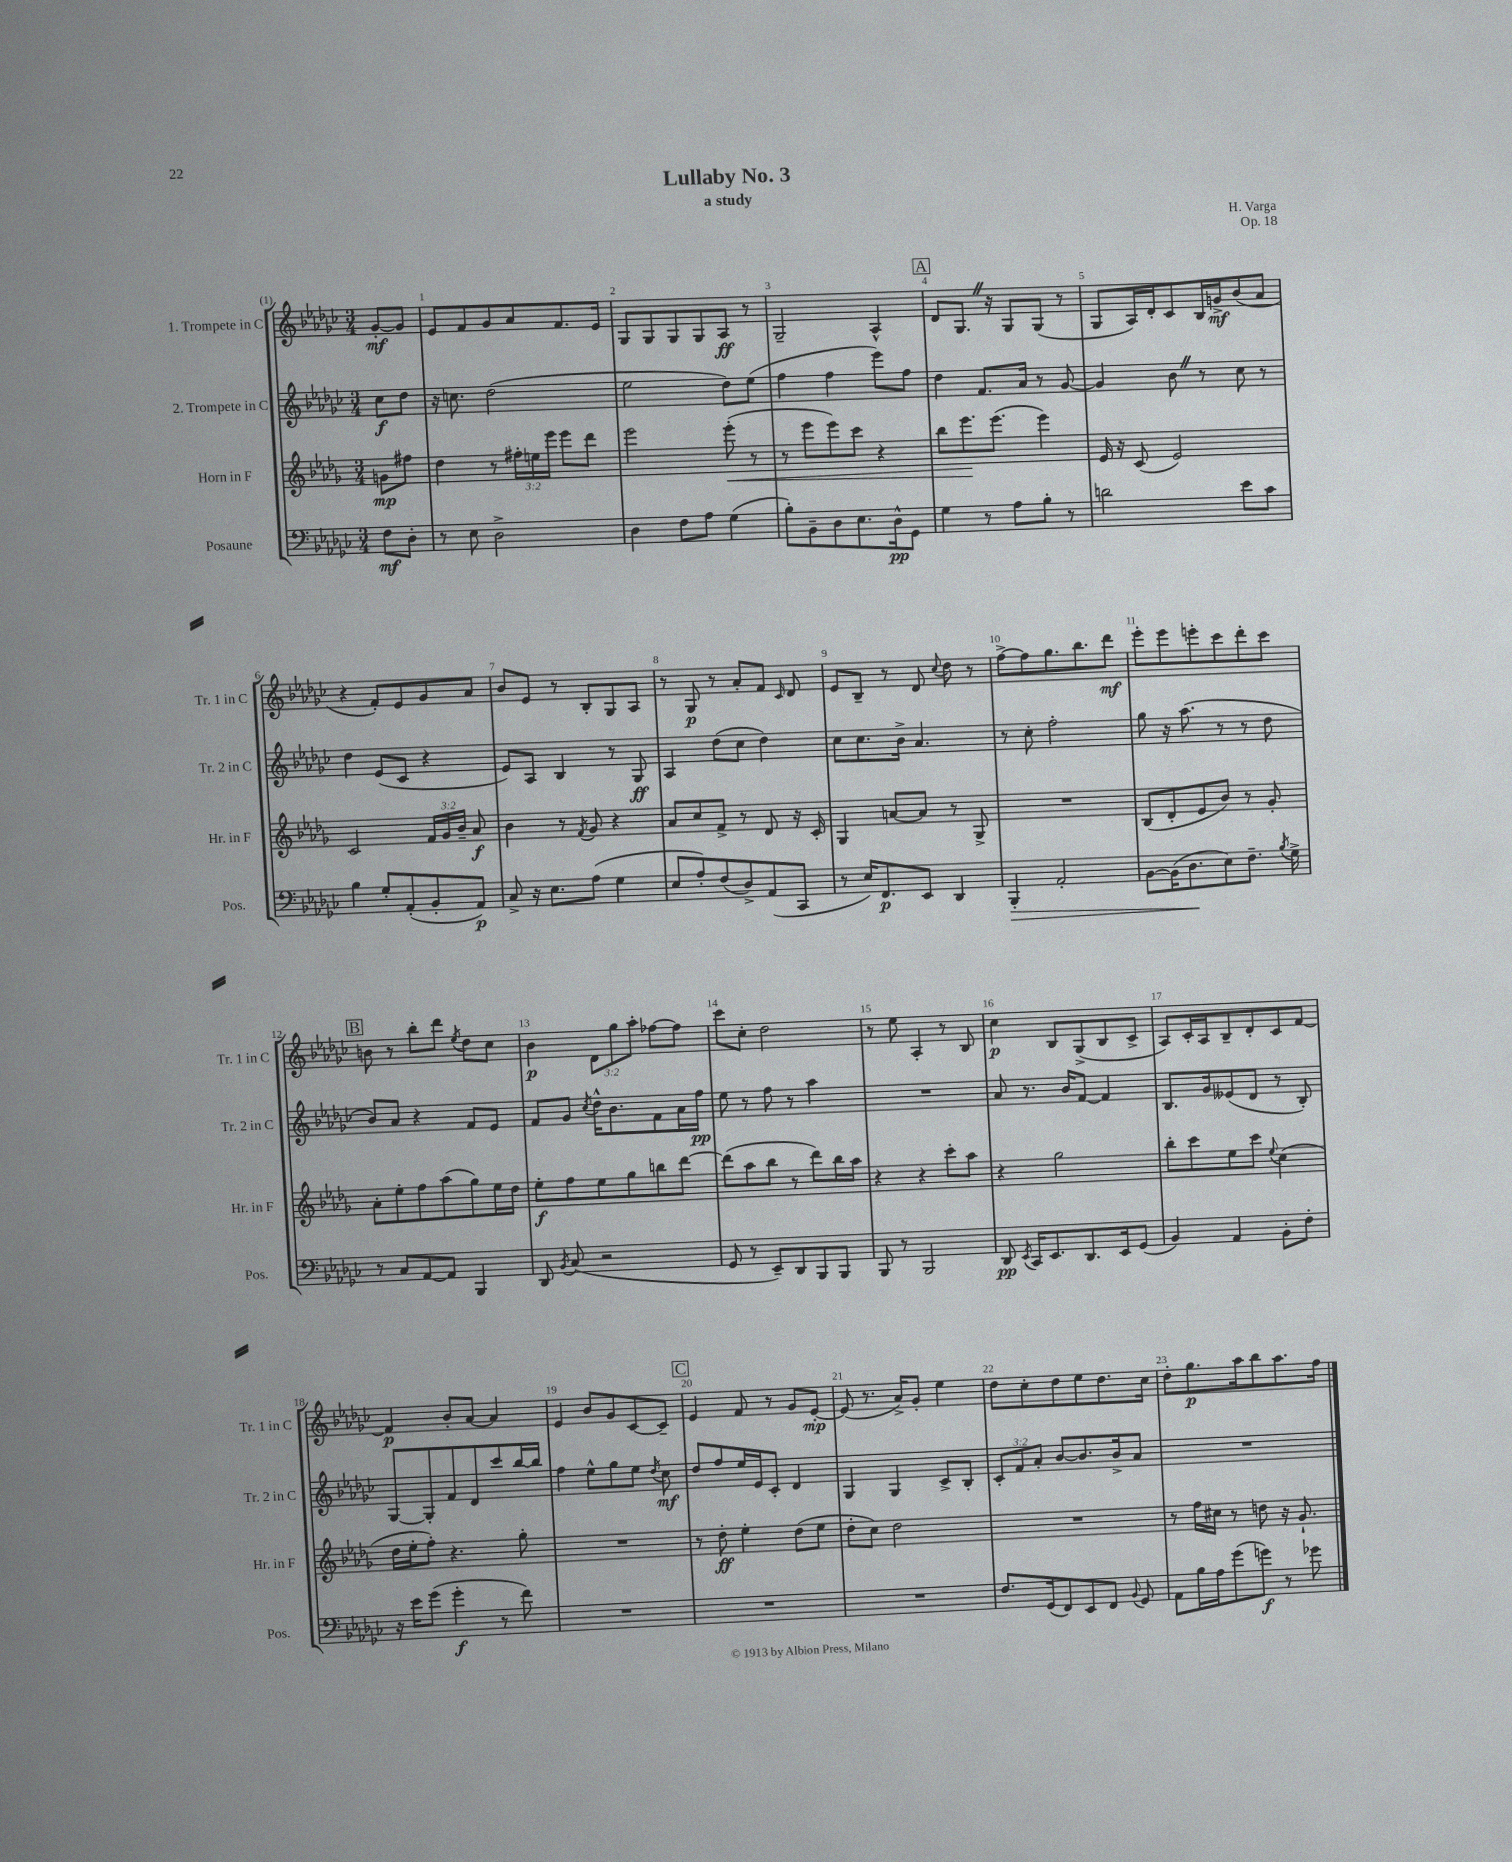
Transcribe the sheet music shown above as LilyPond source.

\header { title = "Lullaby No. 3" composer = "H. Varga" subtitle = "a study" opus = "Op. 18" }
<<
\new StaffGroup <<
\new Staff = "s0" \with { instrumentName = "1. Trompete in C" shortInstrumentName = "Tr. 1 in C" } {
    \clef treble \key ges \major \numericTimeSignature \time 3/4 \override Staff.TupletNumber.text = #tuplet-number::calc-fraction-text \partial 4
    \autoBeamOff ges'8[~-.\mf ges'8] |
    ees'8[ f'8 ges'8 aes'8 f'8. ees'16] |
    ges8[ ges8 ges8 ges8 aes8]\ff r8 |
    ges2-- aes4-^ |
    \mark \markup { \box "A" } des'8[ ges8.] \once \override BreathingSign.text = \markup { \musicglyph "scripts.caesura.straight" } \breathe r16 ges8[ ges8]( r8 |
    ges8[ aes16) des'16-. ces'8 bes16 g'16->\mf bes'8( aes'8] |
    r4 f'8[-.) ees'8 ges'8 aes'8] |
    bes'8[ ees'8] r8 bes8[-. ges8 aes8] |
    r8 ges8\p r8 aes'8[-. f'8] \grace { ces'16 } des'8 |
    ees'8[ bes8]-- r8 des'8 \appoggiatura { ces''8 } des''8 r8 |
    f''8[~-> f''8 ges''8. bes''8. des'''8]\mf |
    ees'''8[-. ees'''8 e'''8-. ces'''8 des'''8-. ces'''8] |
    \mark \markup { \box "B" } b'8 r8 bes''8[-. des'''8] \acciaccatura { ees''8 } des''8[ ces''8] |
    bes'4\p \tuplet 3/2 { des'8[ ges''8 aes''8]-. } fes''8[~ fes''8] |
    ces'''8[ ces''8]-. des''2 |
    r8 ees''8 aes4-. r8 bes8 |
    ces''4\p bes8[ ges8->( bes8 ces'8]-> |
    aes8[) ces'16-. aes16 bes8-- des'8-. ces'8 f'8]~ |
    f'4\p bes'8[-. aes'8]~ aes'4 |
    ees'4 bes'8[ ges'8 ces'8~ ces'8]-- |
    \mark \markup { \box "C" } ees'4 f'8 r8 ges'8[ ees'8]~-.\mp |
    ees'8( r8. aes'16[->) ges'8]-. ees''4 |
    des''8[ ces''8-. des''8 ees''8 des''8. ces''16] |
    des''8[-. ges''8.\p aes''16 bes''8 aes''8. f''16] \bar "|." |
}
\new Staff = "s1" \with { instrumentName = "2. Trompete in C" shortInstrumentName = "Tr. 2 in C" } {
    \clef treble \key ges \major \numericTimeSignature \time 3/4 \override Staff.TupletNumber.text = #tuplet-number::calc-fraction-text \partial 4
    \autoBeamOff ces''8[\f des''8] |
    r16 c''8. des''2( |
    ees''2 des''8[) ees''8]( |
    f''4 f''4 ees'''8[) f''8] |
    \mark \markup { \box "A" } des''4 f'8.[ aes'16] r8 ges'8~ |
    ges'4 bes'8 \once \override BreathingSign.text = \markup { \musicglyph "scripts.caesura.straight" } \breathe r8 ces''8 r8 |
    des''4 ees'8[( ces'8] r4 |
    ees'8[) aes8] bes4 r8 ges8\ff |
    aes4 des''8[( ces''8] des''4) |
    ces''8[ ces''8. bes'16]-> aes'4. |
    r8 ces''8-. f''2-. |
    ges''8 r16 aes''8.( r8 r8 des''8 |
    \mark \markup { \box "B" } bes'8[) aes'8] r4 f'8[ ees'8] |
    f'8[ ges'8] \acciaccatura { ces''8 } des''16[-^ bes'8. f'8 aes'16 f''16]\pp |
    ees''8 r8 f''8 r8 aes''4 |
    R2. |
    aes'8 r8. bes'16[ f'8]~ f'4 |
    bes8.[ ges'16 eeses'8( des'8] r8 bes8-.) |
    ges8[~ ges8-. f'8 des'8 ces'''8 bes''16~ bes''16] |
    f''4 ees''8[-^ ges''8 ees''8] \acciaccatura { des''8 } ces''8\mf |
    \mark \markup { \box "C" } des''8[ f''8 ees''16 ees'16 ces'8]-. des'4 |
    ges4 ges4 ces'8[-> bes8]-. |
    \tuplet 3/2 { ces'8[-. f'8 aes'8]-. } bes'8[~ bes'8. bes'16-> aes'8] |
    R2. \bar "|." |
}
\new Staff = "s2" \with { instrumentName = "Horn in F" shortInstrumentName = "Hr. in F" } {
    \clef treble \key des \major \numericTimeSignature \time 3/4 \override Staff.TupletNumber.text = #tuplet-number::calc-fraction-text \partial 4
    \autoBeamOff g'8[\mp fis''8] |
    des''4 r8 \tuplet 3/2 { fis''16[-. e''16 ees'''16] } ees'''8[ des'''8] |
    ees'''2 ees'''8-.\<( r8 |
    r8 ees'''8[ ees'''8) c'''8] r4 |
    \mark \markup { \box "A" } bes''8[ ees'''8.\! ees'''8.]( ees'''4) |
    ees'16 r16 c'8( ees'2) |
    c'2 \tuplet 3/2 { f'16[ ges'16 bes'16]-- } aes'8\f |
    bes'4 r8 \acciaccatura { f'8 } ges'8 r4 |
    aes'8[ c''8 f'8]-> r8 des'8 r16 c'16-. |
    ges4 a'8[~ a'8] r8 ges8-> |
    R2. |
    bes8[( des'8-. ees'8 bes'8]) r8 ges'8-. |
    \mark \markup { \box "B" } aes'8[-. ees''8-. f''8 aes''8( ges''8) ees''16 des''16] |
    ees''8[-.\f f''8 ees''8 ges''8 b''8 des'''8]~ |
    des'''8[( aes''8 bes''8] r8 des'''8[) bes''16 aes''16] |
    r4 r4 c'''8[-. aes''8] |
    r4 ges''2 |
    bes''8[-. c'''8 ees''8 c'''8] \appoggiatura { ees''8 } c''4( |
    des''16[ ees''16-. f''8]-.) r4. ges''8-. |
    R2. |
    \mark \markup { \box "C" } r8 des''8-.\ff ees''4-. des''8[( ees''8] |
    des''8[-. c''8]) des''2 |
    R2. |
    r8 f''16[ cis''16] r8 d''8 r16 ges'8.-! \bar "|." |
}
\new Staff = "s3" \with { instrumentName = "Posaune" shortInstrumentName = "Pos." } {
    \clef bass \key ges \major \numericTimeSignature \time 3/4 \partial 4
    \autoBeamOff f8[\mf des8]-. |
    r8 ees8 des2-> |
    des4 f8[ aes8] ges4( |
    bes8[-.) bes,8-- des8 ees8. des16-^\pp ges,8] |
    \mark \markup { \box "A" } ges4 r8 aes8[ bes8]-. r8 |
    d'2 ees'8[ ces'8] |
    bes4 ges8[-. aes,8-.( bes,8-. aes,8]\p) |
    ces8-> r16 ees8.[ aes8]( ges4 |
    ees8[ aes8-.) f8( des8->) aes,8( ces,8] |
    r8 ees16[) f,8.\p ees,8] des,4 |
    bes,,4-.\> aes,2-. |
    bes,8[~ bes,16( des8.\! ees8) f8.]-- \acciaccatura { bes8 } ges16-> |
    \mark \markup { \box "B" } r8 ces8[ aes,8~ aes,8] bes,,4 |
    des,8 \acciaccatura { bes,8 } ces8( r2 |
    ges,8 r8 ees,8[--) des,8 bes,,8 bes,,8] |
    bes,,8 r8 bes,,2 |
    des,8\pp \acciaccatura { ees,8 } ces,16[ ees,8. des,8. ees,16 ges,8]( |
    bes,4) aes,4 bes,8[-. f8]-. |
    r16 ees'16[ ges'8]( ges'4-.\f r8 f'8) |
    R2. |
    \mark \markup { \box "C" } R2. |
    R2. |
    f8.[ ges,16( f,8) ees,8 f,8] \appoggiatura { bes,8 } ges,8 |
    aes,8[ bes16 aes16 ges'8( g'8]\f) r8 ges'8 \bar "|." |
}
>>
>>
\layout { \context { \Score \override BarNumber.break-visibility = ##(#f #t #t) barNumberVisibility = #all-bar-numbers-visible } }
